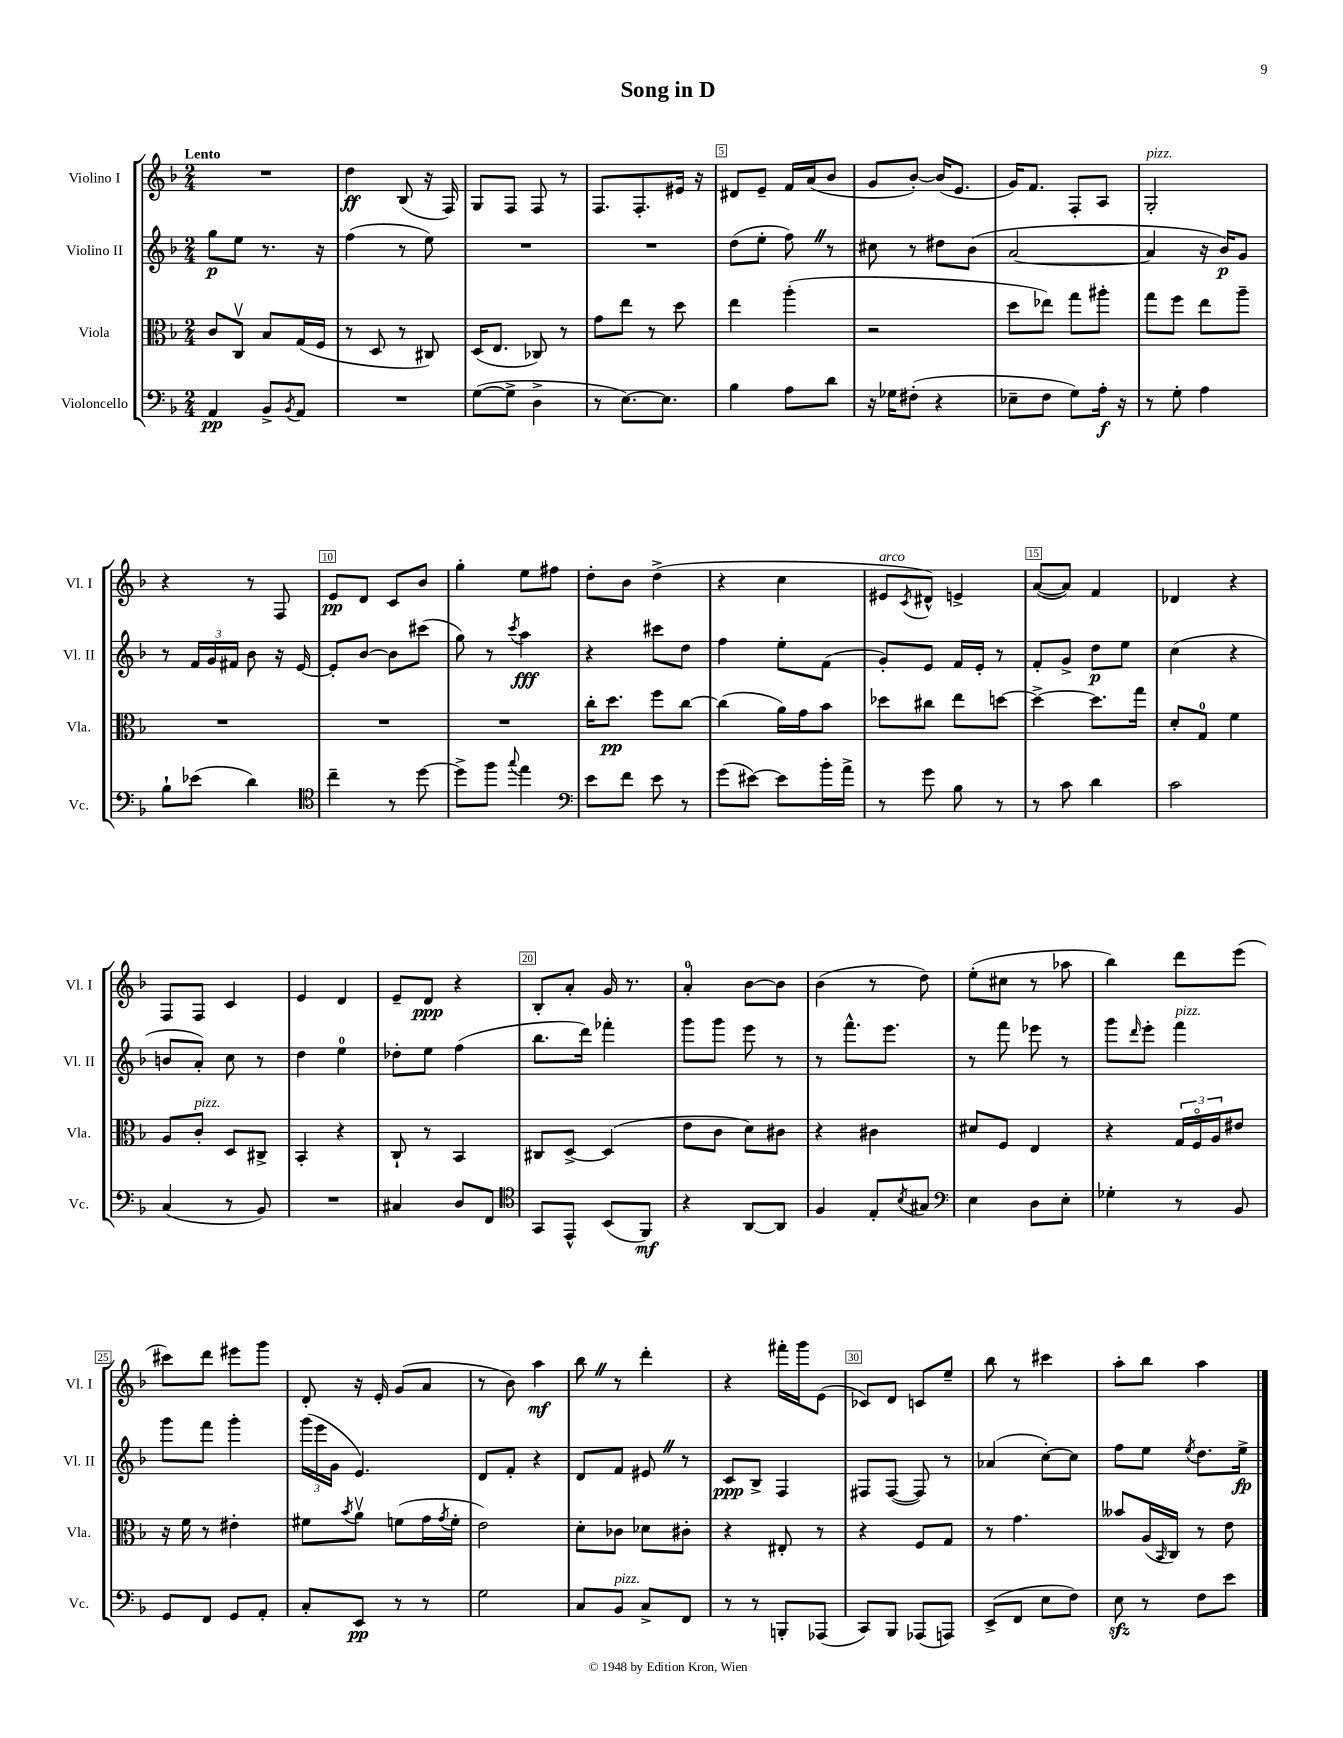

**kern	**kern	**kern	**kern
*staff4	*staff3	*staff2	*staff1
*clefF4	*clefC3	*clefG2	*clefG2
*k[b-]	*k[b-]	*k[b-]	*k[b-]
*M2/4	*M2/4	*M2/4	*M2/4
4AA	8c	8gg	2r
.	8Cv	8ee	.
8BB-^	8B-	8.r	.
8qBB-	.	.	.
8AA	(16G	.	.
.	16F	16r	.
=	=	=	=
2r	8r	(4ff	4dd
.	8D	.	.
.	8r	8r	(8B-
.	8C#)	8ee)	16r
.	.	.	16F)
=	=	=	=
([8G	(16D	2r	8G
.	8.E	.	.
8G^]	.	.	8F
4D^	8C-)	.	8F
.	8r	.	8r
=	=	=	=
8r	8g	2r	8.F
[8.E)	8ee	.	.
.	.	.	8.F'
.	8r	.	.
8.E]	.	.	.
.	8dd	.	16e#
.	.	.	16r
=	=	=	=
4B-	4ee	(8dd	8d#
.	.	8ee'	8e~
8A	(4aa'	8ff)	16f
.	.	.	(16a
8d	.	8r	8b-
=	=	=	=
16r	2r	8cc#	8g
16G-	.	.	.
(8F#'	.	8r	[8b-')
4r	.	8dd#	(16b-]
.	.	.	8.e
.	.	(8b-	.
=	=	=	=
8E-~	8dd	[2a	16g)
.	.	.	8.f
8F	8ee-)	.	.
8G)	8gg	.	8F'
16A'	8aa#'	.	8A
16r	.	.	.
=	=	=	=
8r	8gg	4a]	2G'
8G'	8ff	.	.
4A	8ee	16r	.
.	.	16b-)	.
.	8aa~	8g	.
=	=	=	=
8B-`	2r	8r	4r
(8e-	.	24f	.
.	.	24g	.
.	.	24f#	.
4d)	.	8b-	8r
.	.	16r	8F
.	.	[16e	.
=	=	=	=
*clefC4	*	*	*
4cc~	2r	8e']	8e
.	.	[8b-	8d
8r	.	8b-]	8c
[8dd	.	(8ccc#	8b-
=	=	=	=
8dd^]	2r	8gg)	4gg'
8ff	.	8r	.
8qqgg	.	8qccc	.
4ee	.	4aa	8ee
.	.	.	8ff#
=	=	=	=
*clefF4	*	*	*
8e	16cc'	4r	8dd'
.	8.dd	.	.
8f	.	.	8b-
8e	8ff	8ccc#	(4dd^
8r	[8cc	8dd	.
=	=	=	=
(8g	(4cc]	4ff	4r
[8e#)	.	.	.
8e#]	16a)	8ee'	4cc
.	16g	.	.
16b-'	8b-	(8f	.
16a^	.	.	.
=	=	=	=
8r	8dd-	8g')	8e#
.	.	.	8qc
8g	8cc#	8e	8d#^^)
8B-	8ee	16f	4e^
.	.	16e'	.
8r	[8dd	8r	.
=	=	=	=
8r	4dd^_	8f'	([8a
8c	.	8g^	8a])
4d	8.dd]	8dd	4f
.	.	8ee	.
.	16gg	.	.
=	=	=	=
2c	8d'	(4cc	4d-
.	8G	.	.
.	4f	4r	4r
=	=	=	=
(4C	8A	8b	8F
.	8c'	8a')	8F
8r	8D	8cc	4c
8BB-)	8C#^	8r	.
=	=	=	=
2r	4BB-'	4dd	4e
.	4r	4ee	4d
=	=	=	=
4C#	8C`	8dd-'	8e~
.	8r	8ee	8d
8D	4BB-	(4ff	4r
8FF	.	.	.
=	=	=	=
*clefC4	*	*	*
8GG	8C#	8.bb-	8B-'
8EE^^	[8D^	.	8a'
.	.	16ddd)	.
(8BB-	(4D]	4fff-'	16g
.	.	.	8.r
8FF)	.	.	.
=	=	=	=
4r	8e	8ggg	4a'
.	8c	8ggg	.
[8AA	8d)	8eee	[8b-
8AA]	8c#	8r	8b-]
=	=	=	=
4F	4r	8r	(4b-
.	.	8.fff^^	.
8E'	4c#	.	8r
.	.	8.eee	.
8qB-	.	.	.
8G#	.	.	8dd)
=	=	=	=
*clefF4	*	*	*
4E	8d#	8r	(8ee'
.	8F	8fff	8cc#
8D	4E	8eee-	8r
8E'	.	8r	8aa-
=	=	=	=
4G-'	4r	8ggg	4bb-)
.	.	16qqddd	.
.	.	8eee'	.
8r	24G	4fff	8ddd
.	24Fo	.	.
.	24A	.	.
8BB-	8e#	.	(8eee
=	=	=	=
8GG	16r	8ggg	8ccc#)
.	16f	.	.
8FF	8r	8fff	8ddd
8GG	4e#'	4ggg'	8eee#
8AA'	.	.	8ggg
=	=	=	=
8C'	8f#	(24ggg	8d'
.	.	24eee	.
.	.	24g	.
.	8qb-	.	.
8EE	8av	4.e)	16r
.	.	.	16e'
8r	(8f	.	(8g
8r	16g	.	8a
.	8qg	.	.
.	16f'	.	.
=	=	=	=
2G	2e)	8d	8r
.	.	8f'	8b-)
.	.	4r	4aa
=	=	=	=
8C	8d'	8d	8bb-
8BB-	8c-	8f	8r
8C^	8d-	8e#	4ddd'
8FF	8c#'	8r	.
=	=	=	=
8r	4r	8c	4r
8r	.	8B-^	.
8BBB'	8E#'	4F	16fff#'
.	.	.	16ggg
(8AAA-	8r	.	(8e
=	=	=	=
8CC)	4r	8F#	8c-)
8BBB-	.	([8F#	8d
(8AAA-	8F	8F#])	8c
8AAA)	8G	8r	8ee~
=	=	=	=
(8EE^	8r	(4a-	8bb-
8FF	4.g	.	8r
8E	.	[8cc')	4ccc#
8F)	.	8cc]	.
=	=	=	=
8E	8b--	8ff	8aa'
8r	(16A	8ee	8bb-
.	16qqBB-	.	.
.	16C)	.	.
.	.	8qee	.
8F	8r	8.dd	4aa
8e	8e	.	.
.	.	16ee^	.
==	==	==	==
*-	*-	*-	*-
